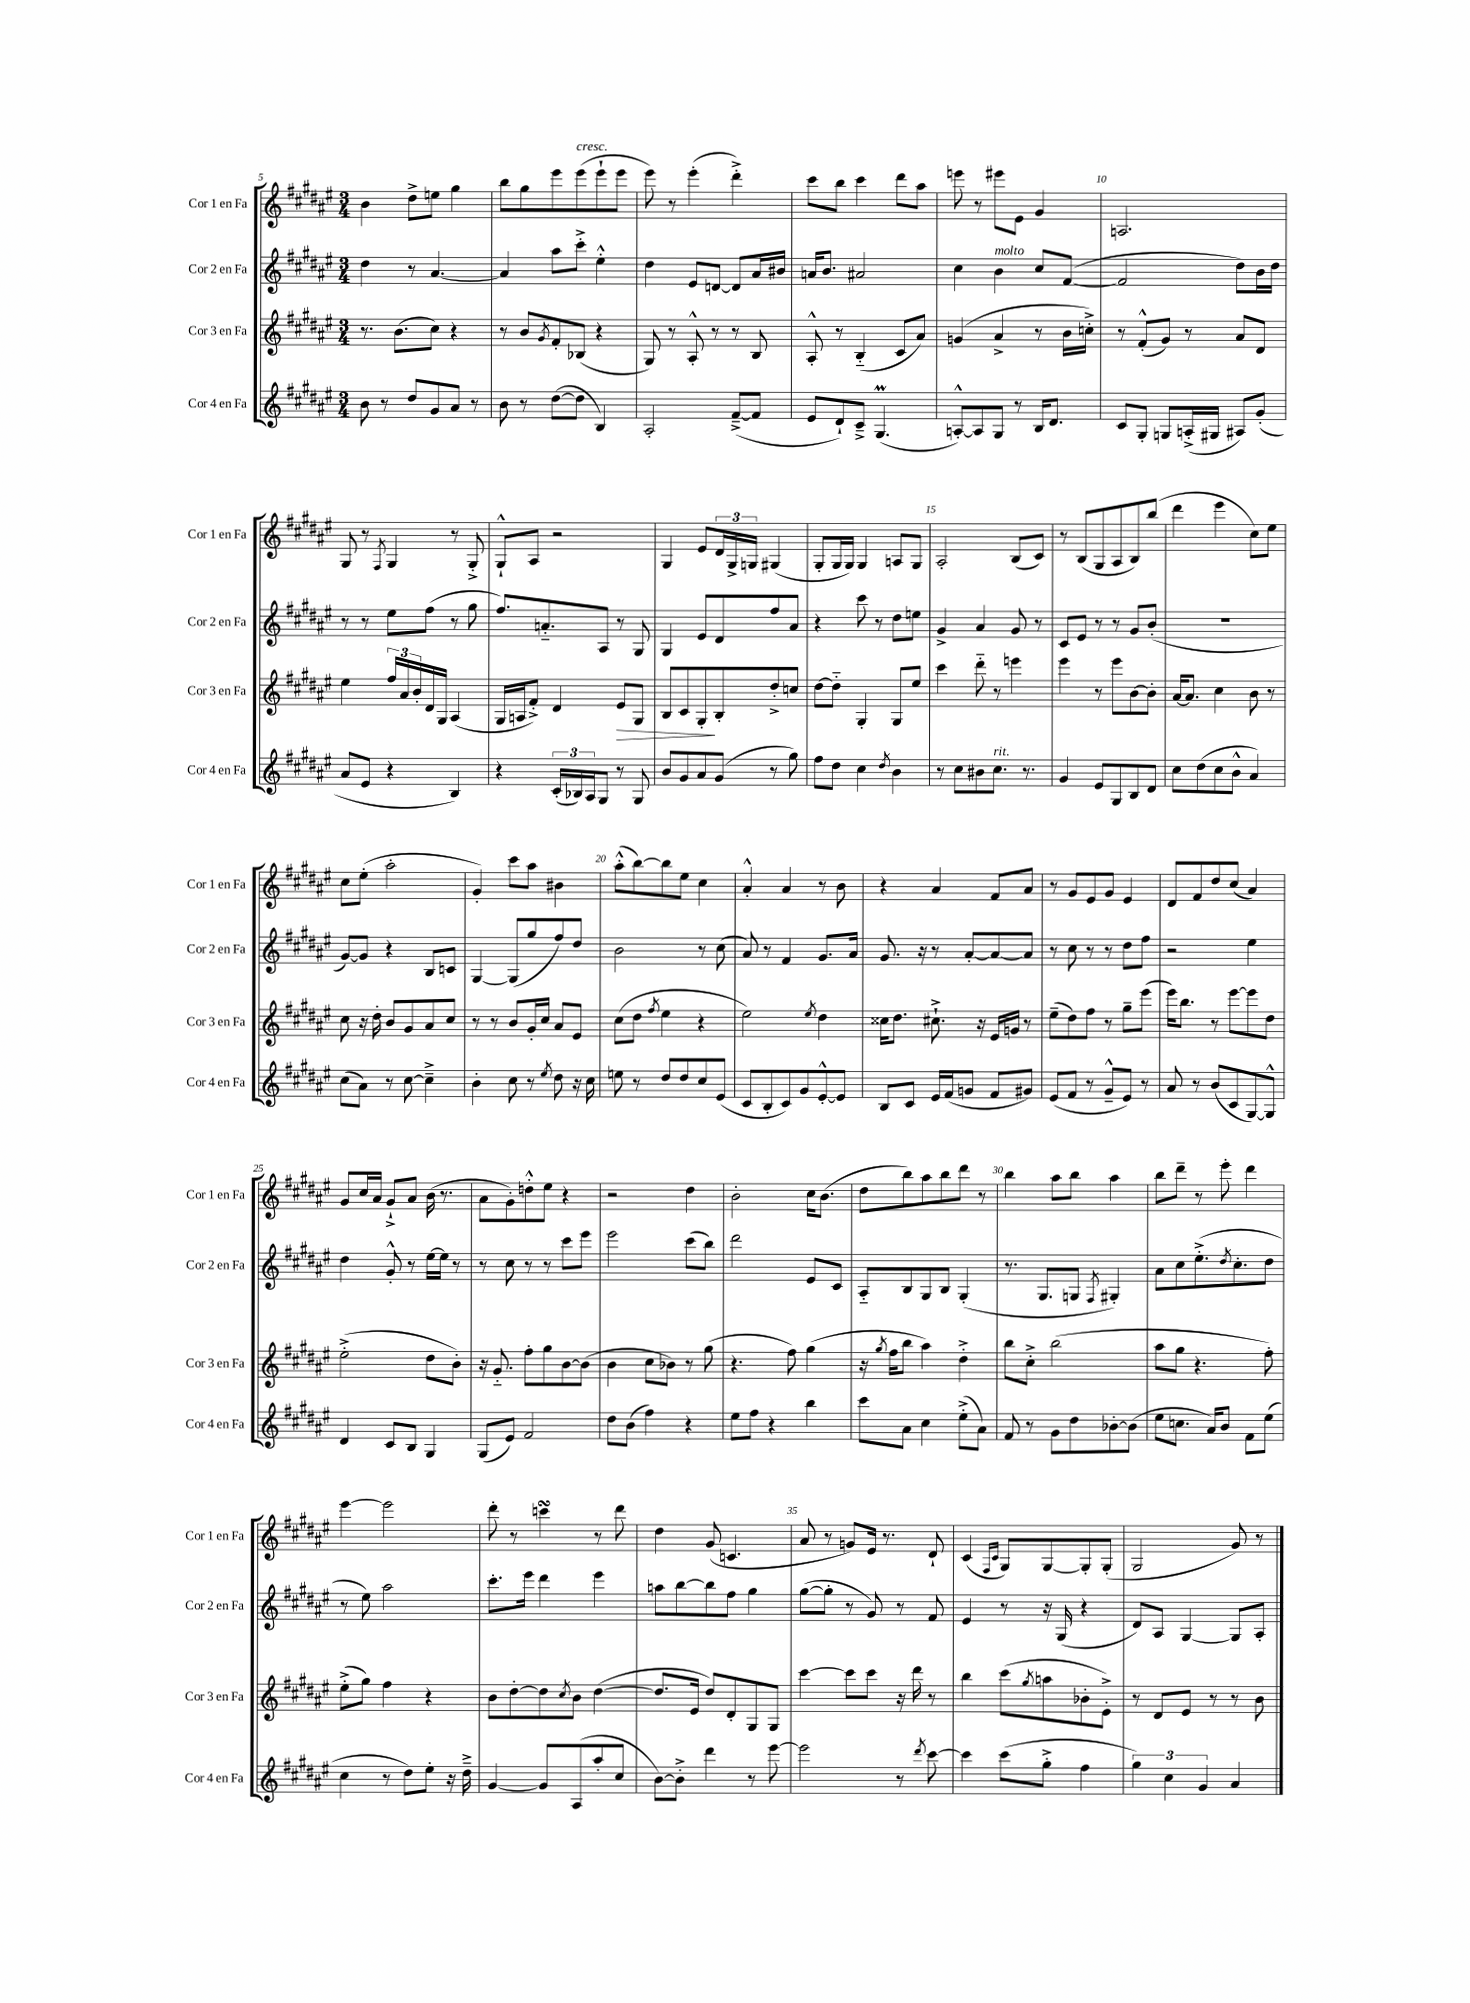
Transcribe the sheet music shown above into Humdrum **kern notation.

**kern	**kern	**kern	**kern
*staff4	*staff3	*staff2	*staff1
*clefG2	*clefG2	*clefG2	*clefG2
*k[f#c#g#d#a#e#]	*k[f#c#g#d#a#e#]	*k[f#c#g#d#a#e#]	*k[f#c#g#d#a#e#]
*M3/4	*M3/4	*M3/4	*M3/4
8b	8.r	4dd#	4b
8r	.	.	.
.	(8.b	.	.
8dd#	.	8r	8dd#^
8g#	8cc#)	[4.a#	8ee
8a#	4r	.	4gg#
8r	.	.	.
=	=	=	=
8b	8r	4a#]	8bb
8r	8b	.	8gg#
.	8qg#	.	.
([8dd#	8f#'	8aa#	8eee#
8dd#]	(8B-	8ccc#'^	(8eee#
4B)	4r	4ee#'^^	8eee#`
.	.	.	8eee#
=	=	=	=
2A#'	8G#)	4dd#	8eee#)
.	8r	.	8r
.	8A#'^^	8e#	(4eee#'
.	8r	[8d	.
([8f#~^	8r	8d]	4ddd#'^)
8f#]	8B	16a#	.
.	.	16b#	.
=	=	=	=
8e#	8A#'^^	16a	8ccc#
.	.	8.b	.
8d#`)	8r	.	8bb
8c#~^	(4B'~	2a#	4ccc#
(4.G#	.	.	.
.	8c#	.	8ddd#
.	8a#)	.	8aa#
=	=	=	=
[8A'^^)	(4g	4cc#	8eee
8A]	.	.	8r
8G#	4a#^	4b	8eee#
8r	.	.	8e#
16B	8r	8cc#	4g#
8.d#	.	.	.
.	16b	([8f#	.
.	16cc'^)	.	.
=	=	=	=
8c#	8r	2f#]	2.A
8G#'	(8f#'^^	.	.
8G	8g#)	.	.
(16A'^	8r	.	.
16G#	.	.	.
8A#)	8a#	8dd#)	.
(8g#'	8d#	16b	.
.	.	16dd#	.
=	=	=	=
8a#	4ee#	8r	8G#
8e#	.	8r	8r
.	.	.	8qF#
4r	24ff#	8ee#	4G#
.	24a#	.	.
.	24b'	.	.
.	16d#	(8ff#	.
.	16G#	.	.
4B)	(4A#	8r	8r
.	.	8gg#	8G#'^
=	=	=	=
4r	16G#	8.ff#)	8G#`^^
.	16A	.	.
.	8f#'^)	.	8A#
.	.	8.a'~	.
(24c#'	4d#	.	2r
24B-)	.	.	.
24A#	.	.	.
8G#	.	8A#	.
8r	8e#	8r	.
8G#	8G#	8G#	.
=	=	=	=
8b	8B	4G#	4G#
8g#	8c#	.	.
8a#	8G#'	8e#	8e#
(8g#	8B'	8d#	24d#
.	.	.	24G#^
.	.	.	24G
8r	8dd#'^	8ff#	(4G#
8gg#)	8cc	8a#	.
=	=	=	=
8ff#	[8dd#	4r	8G#'
8dd#	8dd#'~]	.	16G#
.	.	.	16G#)
4cc#	4G#'	8ccc#	4G#
.	.	8r	.
8qdd#	.	.	.
4b	8G#	8dd#	8A
.	8ee#	8ee	8G#
=	=	=	=
8r	4ccc#	4g#^	2A#'
8cc#	.	.	.
8b#	8ddd#'~	4a#	.
8.cc#	8r	.	.
.	4eee	8g#	(8B
8.r	.	.	.
.	.	8r	8c#)
=	=	=	=
4g#	4eee#	8c#	8r
.	.	8e#	(8B
8e#	8r	8r	8G#
8G#	8eee#	8r	8A#
8B	[8b	8g#	8B)
8d#	8b']	(8b'	(8bb
=	=	=	=
8cc#	[16a#	2.r	4ddd#
.	8.a#]	.	.
(8dd#	.	.	.
8cc#	4cc#	.	4eee#
8b^^	.	.	.
4a#)	8b	.	8cc#)
.	8r	.	8ee#
=	=	=	=
(8cc#	8cc#	[8g#)	8cc#
8a#)	16r	8g#]	(8ee#'
.	16dd#'	.	.
8r	8b	4r	2aa#'
[8cc#	8g#	.	.
4cc#~^]	8a#	8B	.
.	8cc#	8c	.
=	=	=	=
4b'	8r	[4G#	4g#')
.	8r	.	.
8cc#	8b	(8G#]	8ccc#
8r	16g#'	8gg#	8aa#
.	16cc#	.	.
8qee#	.	.	.
8dd#	8a#	8ff#)	4b#
16r	8e#	8dd#	.
16cc#	.	.	.
=	=	=	=
8ee	(8cc#	2b	(8aa#'^^
8r	8dd#	.	[8bb)
.	8qff#	.	.
8dd#	4ee#	.	8bb]
8dd#	.	.	8ee#
8cc#	4r	8r	4cc#
(8e#	.	(8cc#	.
=	=	=	=
8c#	2ee#)	8a#)	4a#'^^
8B'	.	8r	.
8c#)	.	4f#	4a#
8g#	.	.	.
.	8qee#	.	.
[8e#'^^	4dd#	8.g#	8r
8e#]	.	.	8b
.	.	16a#	.
=	=	=	=
8B	16cc##	8.g#	4r
.	8.dd#	.	.
8c#	.	.	.
.	.	16r	.
16e#	8.cc#`^	8r	4a#
(16f#	.	.	.
8g	.	[8a#'	.
.	16r	.	.
8f#	16e#	8a#_	8f#
.	16g	.	.
8g#)	8r	8a#]	8a#
=	=	=	=
(8e#	(8ee#~	8r	8r
8f#	8dd#)	8cc#	8g#
8r	8ff#	8r	8e#
8g#~^^	8r	8r	8g#
8e#)	8gg#~	8dd#	4e#
8r	(8eee#	8ff#	.
=	=	=	=
8a#	16eee#)	2r	8d#
.	8.bb	.	.
8r	.	.	8f#
(8b	8r	.	8dd#
8c#	[8eee#	.	(8cc#
[8G#)	8eee#]	4ee#	4a#)
8G#^^]	8dd#	.	.
=	=	=	=
4d#	(2ee#'^	4dd#	8g#
.	.	.	16cc#
.	.	.	16a#
8c#	.	8g#'^^	8g#`^
8B	.	8r	8a#
4G#	8dd#	[16ee#	(16b
.	.	16ee#]	8.r
.	8b')	8r	.
=	=	=	=
(8G#	16r	8r	8a#
.	8.g#'~	.	.
8e#)	.	8cc#	8g#')
2f#	8ff#'	8r	8dd'^^
.	8gg#	8r	8ee#
.	[8b	8ccc#	4r
.	(8b]	8eee#	.
=	=	=	=
8dd#	4b	2eee#	2r
(8b	.	.	.
4ff#)	8cc#	.	.
.	8b-)	.	.
4r	8r	(8ccc#	4dd#
.	(8gg#	8bb)	.
=	=	=	=
8ee#	4.r	2ddd#	2b'
8ff#	.	.	.
4r	.	.	.
.	8ff#)	.	.
4bb	(4gg#	8e#	16cc#
.	.	.	(8.b
.	.	8c#	.
=	=	=	=
8ccc#	16r	8A#'~	8dd#
.	8qgg#	.	.
.	16ff#	.	.
8a#	8bb	8B	8bb)
4cc#	4aa#)	8G#	8aa#
.	.	8B	8bb
(8ee#'^	4dd#'^	(4G#'	8ddd#
8a#)	.	.	8r
=	=	=	=
8f#	8bb	8.r	4bb
8r	8cc#'^	.	.
.	.	8.G#	.
8g#	(2bb	.	8aa#
8dd#	.	8G	8bb
.	.	8qF#	.
[8b-'	.	4G#')	4aa#
(8b-]	.	.	.
=	=	=	=
8ee#	8aa#	8a#	8bb
8.cc	8gg#	8cc#	8ddd#~
.	4.r	(8.ee#'^	8r
16a#)	.	.	.
8b	.	.	8eee#'
.	.	8qdd#	.
.	.	8.cc#'	.
8f#	.	.	4ddd#
(8ee#	8ff#')	8dd#	.
=	=	=	=
4cc#	(8ee#'^	8r	[4eee#
.	8gg#)	8ee#)	.
8r	4ff#	2aa#	2eee#]
8dd#)	.	.	.
8ee#'	4r	.	.
16r	.	.	.
16dd#~^	.	.	.
=	=	=	=
[4g#	8b	8.ccc#'	8ddd#'
.	[8dd#'	.	8r
.	.	16eee#	.
8g#]	8dd#]	4ddd#	4ccc
.	8qcc#	.	.
(8A#	8b	.	.
8aa#'	([4dd#	4eee#	8r
8cc#	.	.	8ddd#
=	=	=	=
[8b)	8.dd#]	8aa	4dd#
8b'^]	.	[8bb	.
.	16e#	.	.
4ddd#	8dd#)	8bb]	(8g#
.	8d#'	8ff#	4.c
8r	8G#	4gg#	.
[8eee#	8G#	.	.
=	=	=	=
2eee#]	[4ccc#	([8gg#	8a#
.	.	8gg#']	8r
.	8ccc#]	8r	8g)
.	8ccc#	8g#)	16e#
.	.	.	8.r
8r	16r	8r	.
.	16ddd#	.	.
8qddd#	.	.	.
[8ccc#	8r	8f#	8d#`
=	=	=	=
4ccc#]	4bb	4e#	(4c#
.	.	.	16qqF#
.	.	.	16qqc#
(8ccc#	(8ccc#	8r	8G#)
.	8qgg#	.	.
8gg#'^	8aa	16r	[8G#
.	.	(16G#	.
4ff#	8b-'	4r	8G#']
.	8e#'^)	.	(8G#'
=	=	=	=
6gg#)	8r	8d#)	2G#
.	8d#	8A#	.
6cc#	.	.	.
.	8e#	[4G#	.
6g#	.	.	.
.	8r	.	.
4a#	8r	8G#]	8g#)
.	8b	8A#'	8r
==	==	==	==
*-	*-	*-	*-
